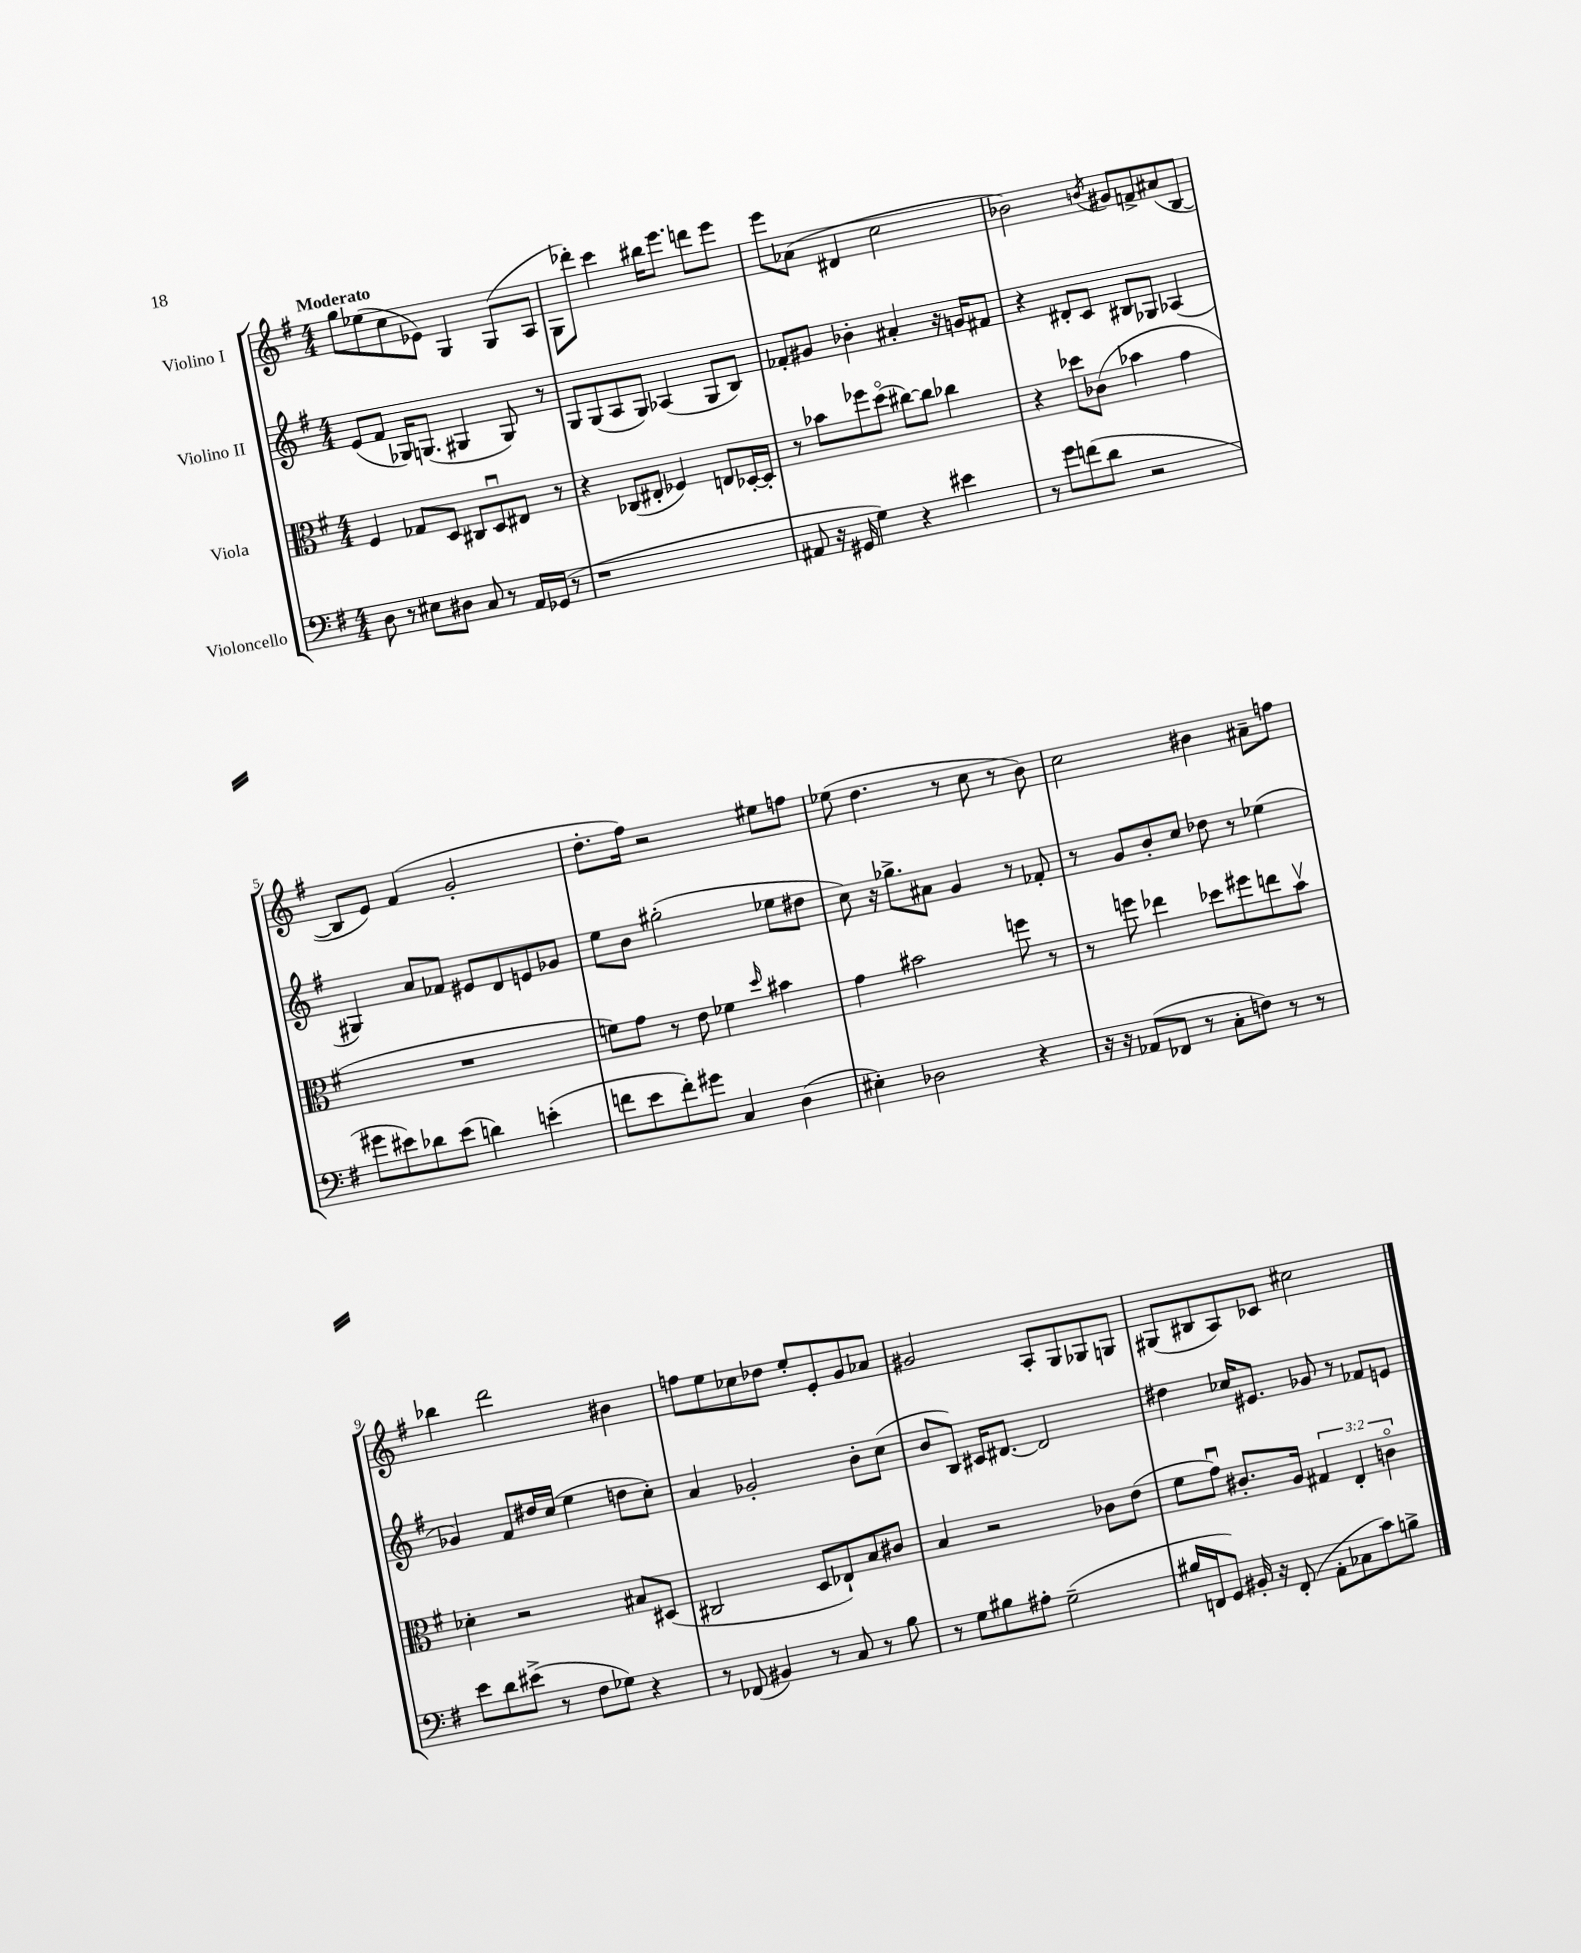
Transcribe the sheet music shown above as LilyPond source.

<<
\new StaffGroup <<
\new Staff = "s0" \with { instrumentName = "Violino I" } {
    \clef treble \key g \major \numericTimeSignature \time 4/4 \tempo "Moderato"
    g''8 ees''8( c''8 ees'8) g4 g8( a8 |
    g8 des'''8-.) c'''4 bis''16 e'''8. d'''8 e'''8 |
    e'''8 aes'8( dis'4 c''2 |
    bes'2) \acciaccatura { b'8 } gis'8 f'8-> ais'8( b8~ |
    b8 e'8) fis'4( g'2-. |
    d''8.-. fis''16) r2 eis''8 f''8 |
    ees''8( d''4. r8 c''8 r8 b'8) |
    c''2 bis'4 ais'8-- f''8 |
    bes''4 d'''2 bis'4 |
    f''8 e''8 ces''8 des''8 e''8-. e'8-. g'8 aes'8 |
    gis'2 a8-. g8 ges8 g8 |
    gis8( bis8 a8) ces'8 cis''2 \bar "|." |
}
\new Staff = "s1" \with { instrumentName = "Violino II" } {
    \clef treble \key g \major \numericTimeSignature \time 4/4
    e'8( fis'8 ges16) g8.( gis4 gis8) r8 |
    g8 g8( a8 g8) aes4( g8 b8) |
    fes'8-. gis'8 bes'4-. ais'4-. r16 g'16 fis'8 |
    r4 dis'8-. c'8 bis8 ges8 aes4( |
    gis4) a'8 fes'8 eis'8 d'8 e'8 ges'8 |
    e''8 b'8 gis''2-.( ees''8 dis''8 |
    c''8) r16 ges''8.-> ais'8 g'4 r8 fes'8-. |
    r8 g'8 b'8-. c''8 des''8 r8 ees''4( |
    ges'4) fis'8 dis''16 c''16( e''4 d''8 c''8-.) |
    a'4 ges'2-. b'8-. c''8( |
    b'8 b8) cis'16 dis'8.~ dis'2 |
    dis''4 ces''16 eis'8. ges'8 r8 fes'8 e'8 \bar "|." |
}
\new Staff = "s2" \with { instrumentName = "Viola" } {
    \clef alto \key g \major \numericTimeSignature \time 4/4 \override Staff.TupletNumber.text = #tuplet-number::calc-fraction-text
    fis4 ges8 d8 cis8 d8\downbow eis8 r8 |
    r4 ces8( eis8-. fes4) e8 des16~-. des16-. |
    r8 bes'8 fes''8 d''8\flageolet( cis''8~) cis''8 ces''4 |
    r4 des''8 ces'8( bes'4 g'4 |
    R1 |
    f'8) g'8 r8 e'8 fes'4 \grace { d''16 } bis'4 |
    g'4 bis'2 f''8 r8 |
    r8 f''8 ees''4 des''8 fis''8 e''8 b'8\upbow |
    des'4-. r2 bis8 dis8( |
    cis2 d8 ees8-!) b8 cis'8 |
    b4 r2 ces'8 e'8( |
    fis'8 g'8\downbow) cis'8.-. a16 \tuplet 3/2 { gis4 e4-. c'4\flageolet } \bar "|." |
}
\new Staff = "s3" \with { instrumentName = "Violoncello" } {
    \clef bass \key g \major \numericTimeSignature \time 4/4
    d8 r8 eis8 dis8 c8 r8 a,16 ges,16( r8 |
    r1 |
    ais,8 r16 gis,16 g4) r4 eis'4 |
    r8 g'8 f'8( d'8 r2 |
    gis'8 eis'8) des'8 eis'8( d'4) e'4-.( |
    f'8 e'8 f'8-.) gis'8 c4 d4( |
    eis4-.) des2 r4 |
    r16 r16 aes,8( fes,8 r8 c8-. f8) r8 r8 |
    e'8 d'8 eis'8->( r8 fis8 ges8) r4 |
    r8 fes,8( bis,4) r8 c8 r8 b8 |
    r8 g8 bis8 ais8-. g2--( |
    bis16 f,16 g,8) bis,16-. r16 f,8-.( a,8-. ces8 c'8) b8-> \bar "|." |
}
>>
>>
